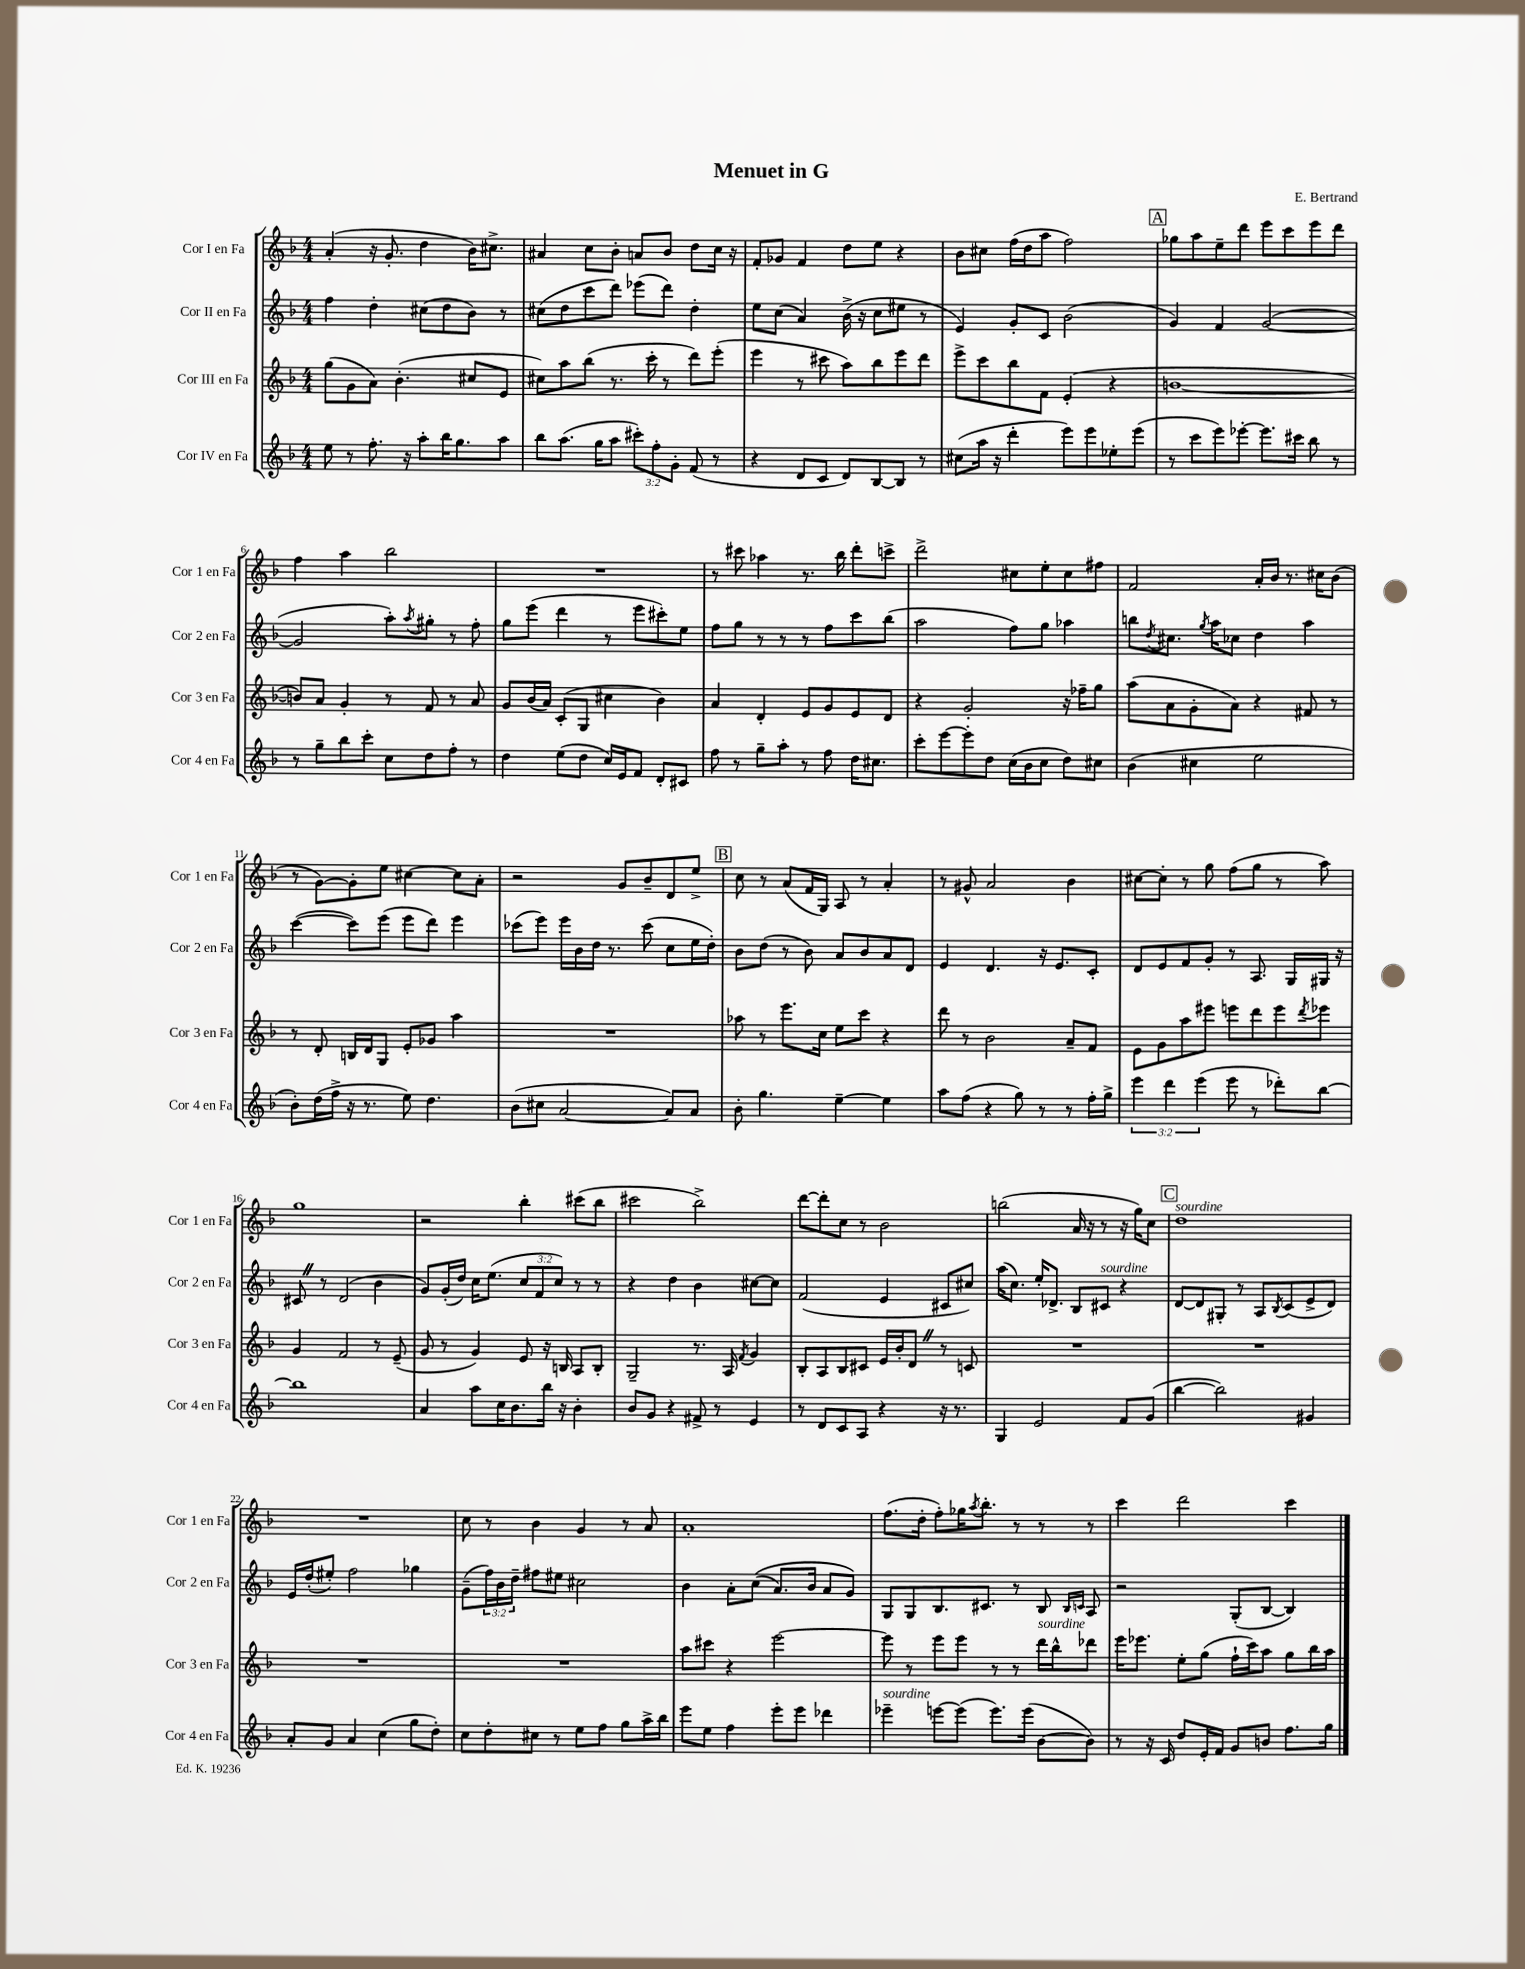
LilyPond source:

\header { title = "Menuet in G" composer = "E. Bertrand" }
<<
\new StaffGroup <<
\new Staff = "s0" \with { instrumentName = "Cor I en Fa" shortInstrumentName = "Cor 1 en Fa" } {
    \clef treble \key f \major \numericTimeSignature \time 4/4
    a'4-.( r16 g'8.-. d''4 bes'16) cis''8.-> |
    ais'4 c''8 bes'8-. a'8 bes'8 d''8 c''16 r16 |
    f'8-. ges'8 f'4 d''8 e''8 r4 |
    bes'8 cis''8 f''16( d''16 a''8 f''2) |
    \mark \markup { \box "A" } ges''8 a''8 e''8-- d'''8 e'''8 c'''8 e'''8 d'''8 |
    f''4 a''4 bes''2 |
    R1 |
    r8 cis'''8 aes''4 r8. bes''16 d'''8-. c'''8-> |
    d'''2-> cis''8 e''8-. cis''8 fis''8 |
    f'2 a'16-. bes'16 r8. cis''16 bes'8( |
    r8 g'8~) g'8-. e''8 cis''4~ cis''8 a'8-. |
    r2 g'8 bes'8-- d'8 e''8-> |
    \mark \markup { \box "B" } c''8 r8 a'8( f'16 g16) a8 r8 a'4-. |
    r8 gis'8-^ a'2 bes'4 |
    cis''8~ cis''8-. r8 g''8 f''8( g''8 r8 a''8) |
    g''1 |
    r2 bes''4-. cis'''8( bes''8 |
    cis'''2 bes''2->) |
    d'''8~ d'''8-. c''8 r8 bes'2 |
    b''2( a'16 r16 r8 r16 g''16) c''8 |
    \mark \markup { \box "C" } d''1^\markup { \italic "sourdine" } |
    R1 |
    c''8 r8 bes'4 g'4 r8 a'8 |
    a'1-. |
    f''8.( d''16-. f''8-.) ges''16 \acciaccatura { a''8 } bes''8.-. r8 r8 r8 |
    c'''4 d'''2 c'''4 \bar "|." |
}
\new Staff = "s1" \with { instrumentName = "Cor II en Fa" shortInstrumentName = "Cor 2 en Fa" } {
    \clef treble \key f \major \numericTimeSignature \time 4/4 \override Staff.TupletNumber.text = #tuplet-number::calc-fraction-text
    f''4 d''4-. cis''8( d''8 bes'8) r8 |
    cis''8( d''8 c'''8 d'''8) ees'''8( d'''8) d''4-. |
    e''8 c''8( a'4) bes'16->( r16 c''8 eis''8 r8 |
    e'4) g'8-. c'8 bes'2( |
    \mark \markup { \box "A" } g'4) f'4 g'2~( |
    g'2 a''8-.) \acciaccatura { a''8 } gis''8-. r8 f''8-. |
    g''8 e'''8( d'''4 r8 e'''8 cis'''8-.) e''8 |
    f''8 g''8 r8 r8 r8 f''8 c'''8 bes''8( |
    a''2 f''8) g''8 aes''4 |
    b''8 \acciaccatura { d''8 } cis''8. \acciaccatura { g''8 } a''16 ces''8 d''4 a''4 |
    c'''4~( c'''8) e'''8( e'''8 d'''8) e'''4 |
    ces'''8( e'''8) e'''16 bes'16 d''16 r8. ces'''8( c''8 e''16 d''16-.) |
    \mark \markup { \box "B" } bes'8 d''8( r8 bes'8) a'8 bes'8 a'8 d'8 |
    e'4 d'4. r16 e'8. c'8-. |
    d'8 e'8 f'8 g'8-. r8 a8. g16 gis16 r16 |
    cis'8 \once \override BreathingSign.text = \markup { \musicglyph "scripts.caesura.straight" } \breathe r8 d'2( bes'4 |
    g'8) g'16-.( d''16) c''16 e''8.( \tuplet 3/2 { c''8 f'8 c''8) } r8 r8 |
    r4 d''4 bes'4 cis''8~ cis''8 |
    f'2( e'4 cis'8 cis''8) |
    a''16( c''8.) e''16-. des'8.-> bes8 cis'8^\markup { \italic "sourdine" } r4 |
    \mark \markup { \box "C" } d'8~ d'8 gis8-. r8 a8 \acciaccatura { bes8 } c'8( e'8-> d'8) |
    e'16 d''16-.( eis''8-.) f''2 ges''4 |
    g'8--( \tuplet 3/2 { f''16) bes'16 d''16-- } fis''8 eis''8 cis''2 |
    bes'4 a'8-. c''8(\( a'8.) bes'16 a'8 g'8\) |
    g8 g8 bes8. cis'8. r8 bes8 \grace { bes16 c'16 } a8 |
    r2 g8-.( bes8~ bes4) \bar "|." |
}
\new Staff = "s2" \with { instrumentName = "Cor III en Fa" shortInstrumentName = "Cor 3 en Fa" } {
    \clef treble \key f \major \numericTimeSignature \time 4/4
    g''8( g'8 a'8) bes'4.-.( cis''8 e'8 |
    cis''8) a''8 bes''8( r8. c'''16-. r8 d'''8) e'''8-.( |
    e'''4 r8 cis'''8 a''8) bes''8 e'''8 d'''8 |
    e'''8-> c'''8 bes''8 f'8 e'4-.( r4 |
    \mark \markup { \box "A" } b'1~ |
    b'8) a'8 g'4-. r8 f'8 r8 a'8 |
    g'8 bes'16( a'16) c'8-.( g8 cis''4 bes'4) |
    a'4 d'4-. e'8 g'8 e'8 d'8 |
    r4 g'2-. r16 fes''16-- g''8 |
    a''8( a'8 g'8-. a'8) r4 fis'8 r8 |
    r8 d'8-. b16 d'16 g8 e'8-. ges'8 a''4 |
    R1 |
    \mark \markup { \box "B" } aes''8 r8 e'''8. c''16 e''8 c'''8 r4 |
    d'''8 r8 bes'2 a'8-- f'8 |
    e'8 g'8 a''8 eis'''8 e'''8 d'''8 e'''8 \acciaccatura { d'''8 } ees'''8 |
    g'4 f'2 r8 e'8--( |
    g'8 r8 g'4) e'8 r16 b16 a8 b8-. |
    g2-- r8. a16 \acciaccatura { f'8 } g'4 |
    bes8-. a8 bes8 cis'8 e'16 bes'16-. d'8 \once \override BreathingSign.text = \markup { \musicglyph "scripts.caesura.straight" } \breathe r8 c'8 |
    R1 |
    \mark \markup { \box "C" } R1 |
    R1 |
    R1 |
    a''8 cis'''8 r4 e'''2~ |
    e'''8 r8 e'''8 e'''8 r8 r8 d'''16^\markup { \italic "sourdine" } bes''16-^ des'''8 |
    e'''16 ees'''8. e''8-. g''8( f''16-! c'''16) a''8 g''8 bes''16 a''16 \bar "|." |
}
\new Staff = "s3" \with { instrumentName = "Cor IV en Fa" shortInstrumentName = "Cor 4 en Fa" } {
    \clef treble \key f \major \numericTimeSignature \time 4/4 \override Staff.TupletNumber.text = #tuplet-number::calc-fraction-text
    e''8 r8 f''8.-. r16 a''8-. bes''16 g''8. a''8 |
    bes''8 a''8.( g''16 a''8 \tuplet 3/2 { cis'''8-.) f''8-. g'8-. } f'8( r8 |
    r4 d'8 c'8 d'8) bes8~ bes8 r8 |
    cis''8( a''16 r16 d'''4-. e'''8) e'''8 ees''8-. e'''8( |
    \mark \markup { \box "A" } r8 c'''8 e'''8) ees'''8~-. ees'''8. cis'''16 bes''8 r8 |
    r8 g''8-- bes''8 c'''8-. c''8 d''8 f''8-. r8 |
    d''4 e''8( d''8 c''16) e'16 f'8 d'8-. cis'8 |
    f''8 r8 g''8-- a''8-. r8 f''8 d''16 cis''8. |
    c'''8-. e'''8~ e'''8-. d''8 c''16( bes'16 c''8 d''8) cis''8 |
    bes'4( cis''4 e''2 |
    bes'8-.) d''16( f''16-> r16 r8. e''8) d''4. |
    bes'8( cis''8 a'2~ a'8) a'8 |
    \mark \markup { \box "B" } bes'8-. g''4. e''4~-- e''4 |
    a''8 f''8( r4 g''8) r8 r8 f''16-. g''16-> |
    \tuplet 3/2 { e'''4 d'''4 e'''4( } e'''8 r8 des'''8-.) bes''8~ |
    bes''1 |
    a'4 a''8 c''16 bes'8. bes''16 r16 bes'4-. |
    bes'8 g'8 r4 fis'8-> r8 e'4 |
    r8 d'8 c'8 a8 r4 r16 r8. |
    g4 e'2 f'8 g'8( |
    \mark \markup { \box "C" } bes''4~ bes''2) gis'4 |
    a'8-. g'8 a'4 c''4( g''8 d''8-.) |
    c''8 d''8-. cis''8 r8 e''8 f''8 g''8 a''16-> bes''16 |
    e'''8 e''8 f''4 e'''8-. e'''8 des'''4 |
    ees'''4--^\markup { \italic "sourdine" } e'''8~ e'''8( e'''8.) e'''16( bes'8~ bes'8) |
    r8 r16 c'16 d''8 e'16-. f'16 g'8 b'8 f''8. g''16 \bar "|." |
}
>>
>>
